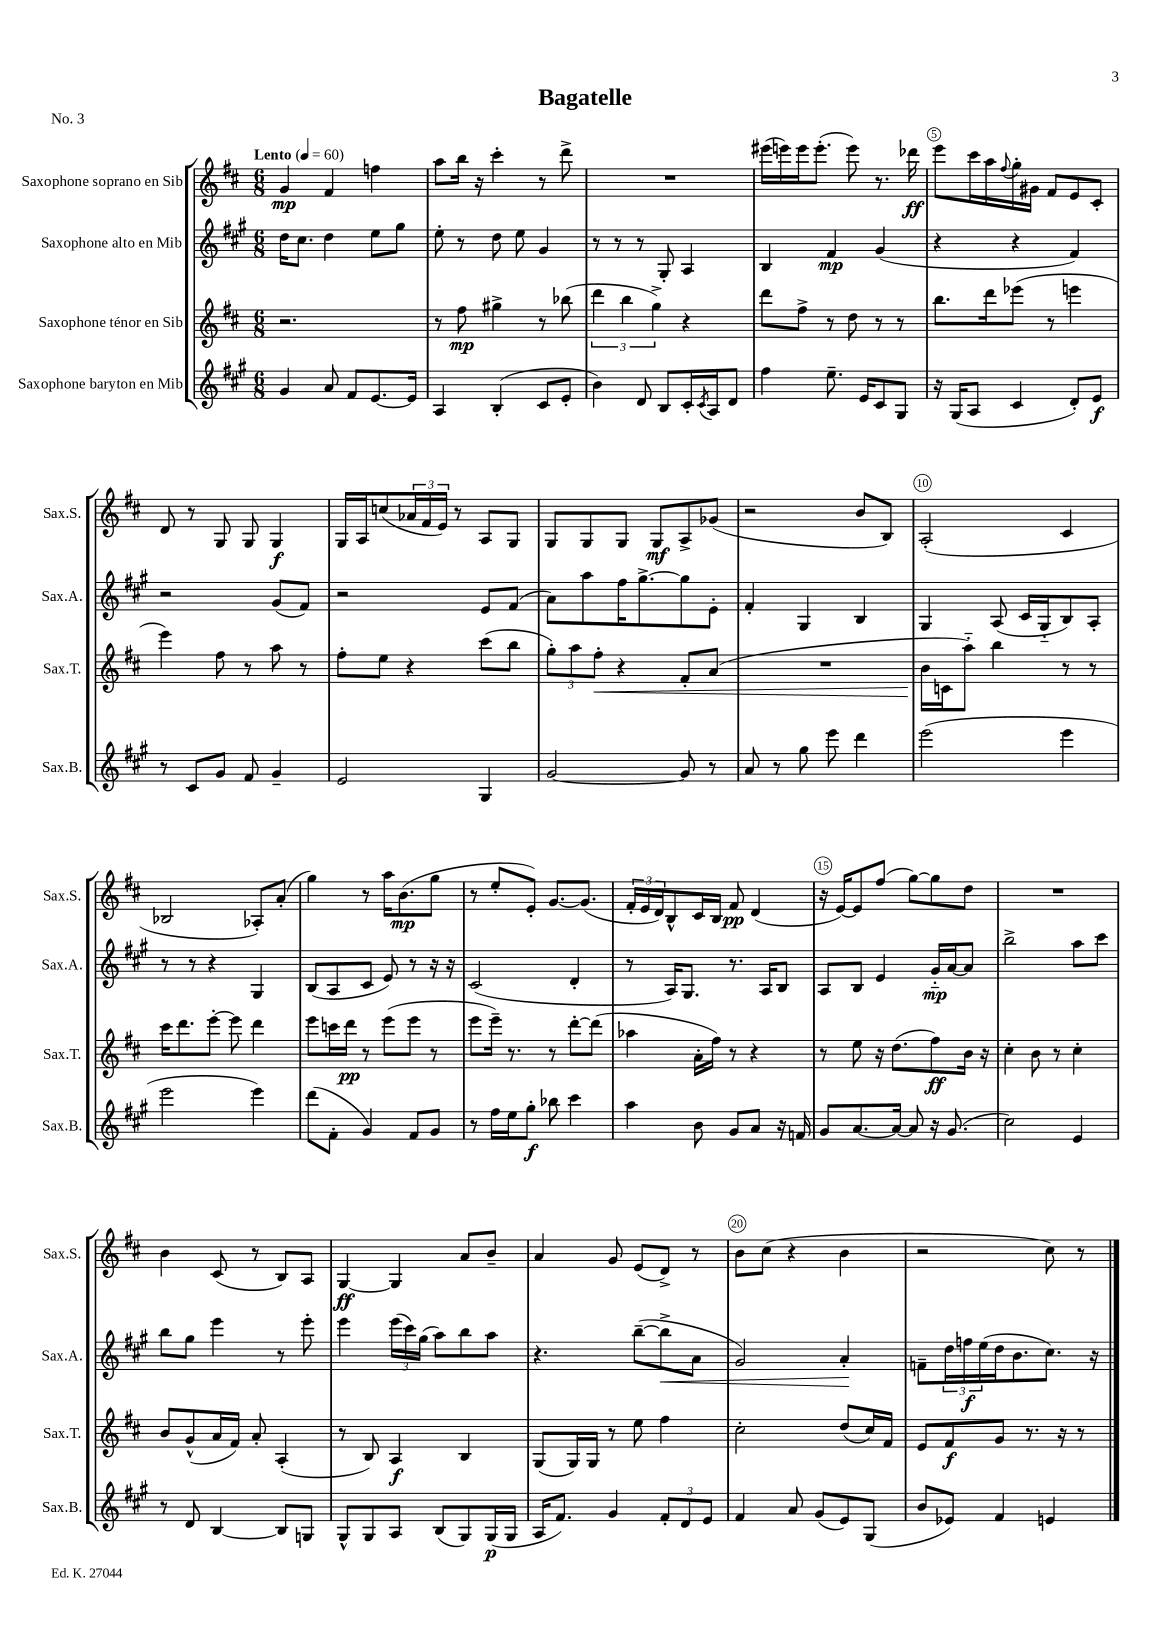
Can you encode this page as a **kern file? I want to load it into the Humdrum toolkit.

**kern	**kern	**kern	**kern
*staff4	*staff3	*staff2	*staff1
*clefG2	*clefG2	*clefG2	*clefG2
*k[f#c#g#]	*k[f#c#]	*k[f#c#g#]	*k[f#c#]
*M6/8	*M6/8	*M6/8	*M6/8
*MM60	*MM60	*MM60	*MM60
4g#	2.r	16dd	4g
.	.	8.cc#	.
8a	.	4dd	4f#
8f#	.	.	.
[8.e	.	8ee	4ff
.	.	8gg#	.
16e]	.	.	.
=	=	=	=
4A	8r	8ee'	8aa
.	8ff#	8r	16bb
.	.	.	16r
(4B'	4gg#^	8dd	4ccc#'
.	.	8ee	.
8c#	8r	4g#	8r
8e'	(8bb-	.	8ddd^
=	=	=	=
4b)	6ddd	8r	2.r
.	.	8r	.
.	6bb	.	.
8d	.	8r	.
.	6gg^)	.	.
8B	.	8G#'	.
16c#'	4r	4A	.
8qc#	.	.	.
16A	.	.	.
8d	.	.	.
=	=	=	=
4ff#	8ddd	4B	(16eee#
.	.	.	16eee)
.	8ff#^	.	16eee
.	.	.	(8.eee'
8.ee~	8r	4f#	.
.	8dd	.	8eee)
16e	.	.	.
8c#	8r	(4g#	8.r
8G#	8r	.	.
.	.	.	16ddd-
=	=	=	=
16r	8.bb	4r	8eee
(16G#	.	.	.
8A	.	.	16ccc#
.	16ddd	.	16aa
.	.	.	8qqff#
4c#	(8eee-	4r	16gg'
.	.	.	16g#
.	8r	.	8f#
8d')	4eee	4f#)	8e
8e	.	.	8c#'
=	=	=	=
8r	4eee)	2r	8d
8c#	.	.	8r
8g#	8ff#	.	8G
8f#	8r	.	8G
4g#~	8aa	(8g#	4G
.	8r	8f#)	.
=	=	=	=
2e	8ff#'	2r	16G
.	.	.	16A
.	8ee	.	(8cc
.	4r	.	24a-
.	.	.	24f#
.	.	.	24e)
.	.	.	8r
4G#	(8ccc#	8e	8A
.	8bb	(8f#	8G
=	=	=	=
[2g#	12gg')	8a)	8G
.	12aa	.	.
.	.	8aa	8G
.	12ff#'	.	.
.	4r	16ff#	8G
.	.	[8.gg#^	.
.	.	.	8G
8g#]	8f#'	8gg#]	8A^
8r	(8a	8e'	(8g-
=	=	=	=
8a	2.r	4f#'	2r
8r	.	.	.
8gg#	.	4G#	.
8eee	.	.	.
4ddd	.	4B	8b
.	.	.	8B)
=	=	=	=
(2eee	16b	4G#	(2A'
.	16c	.	.
.	8aa'~)	.	.
.	4bb	(8A	.
.	.	16c#	.
.	.	16G#'~	.
4eee	8r	8B)	4c#
.	8r	8A'	.
=	=	=	=
2eee	16ccc#	8r	2B-
.	8.ddd	.	.
.	.	8r	.
.	[8eee'	4r	.
.	8eee]	.	.
4eee)	4ddd	4G#	8A-')
.	.	.	(8a'
=	=	=	=
(8ddd	8eee	(8B	4gg)
8f#'	16ccc	8A	.
.	16ddd	.	.
4g#)	8r	8c#	8r
.	(8eee	8e)	16aa
.	.	.	(8.b
8f#	8eee	8r	.
8g#	8r	16r	8gg
.	.	16r	.
=	=	=	=
8r	8eee	(2c#	8r
16ff#	16eee~)	.	8ee'
16ee	8.r	.	.
8gg#'	.	.	8e')
8bb-	8r	.	[8.g
4ccc#	[8ddd'	4d'	.
.	.	.	(8.g]
.	(8ddd]	.	.
=	=	=	=
4aa	4aa-	8r	24f#'
.	.	.	24e
.	.	.	24d)
.	.	16A)	8B^^
.	.	8.G#	.
8b	16a'	.	16c#
.	16ff#)	.	16B
8g#	8r	8.r	8f#
8a	4r	.	(4d
.	.	16A	.
16r	.	8B	.
16f	.	.	.
=	=	=	=
8g#	8r	8A	16r
.	.	.	[16e)
[8.a	8ee	8B	8e]
.	16r	4e	(8ff#
16a_	(8.dd	.	.
8a]	.	.	[8gg)
16r	8ff#)	16g#'~	8gg]
(8.g#	.	[16a	.
.	16b	8a]	8dd
.	16r	.	.
=	=	=	=
2cc#)	4cc#'	2bb^	2.r
.	8b	.	.
.	8r	.	.
4e	4cc#'	8aa	.
.	.	8ccc#	.
=	=	=	=
8r	8b	8bb	4b
8d	(8g^^	8gg#	.
[4B	16a	4eee	(8c#
.	16f#)	.	.
.	8a'	.	8r
8B]	(4A'	8r	8B)
8G	.	8eee'	8A
=	=	=	=
8G#^^	8r	4eee	[4G
8G#	8B)	.	.
8A	4A	(24eee	4G]
.	.	24ccc#)	.
.	.	(24gg#	.
(8B	.	8aa)	.
8G#)	4B	8bb	8a
(16G#	.	8aa	8b~
16G#	.	.	.
=	=	=	=
16A	(8G	4.r	4a
8.f#)	.	.	.
.	16G)	.	.
.	16G	.	.
4g#	8r	.	8g
.	8ee	([8bb~	(8e
12f#'	4ff#	8bb^]	8d^)
12d	.	.	.
.	.	8a	8r
12e	.	.	.
=	=	=	=
4f#	2cc#'	2g#)	8b
.	.	.	(8cc#
8a	.	.	4r
(8g#	.	.	.
8e)	(8dd	4a'	4b
(8G#	16cc#)	.	.
.	16f#	.	.
=	=	=	=
8b	8e	8f~	2r
8e-)	8f#	24dd	.
.	.	24ff	.
.	.	(24ee	.
4f#	8g	16dd	.
.	.	8.b	.
.	8.r	.	.
4e	.	8.cc#)	8cc#)
.	16r	.	.
.	8r	.	8r
.	.	16r	.
==	==	==	==
*-	*-	*-	*-
